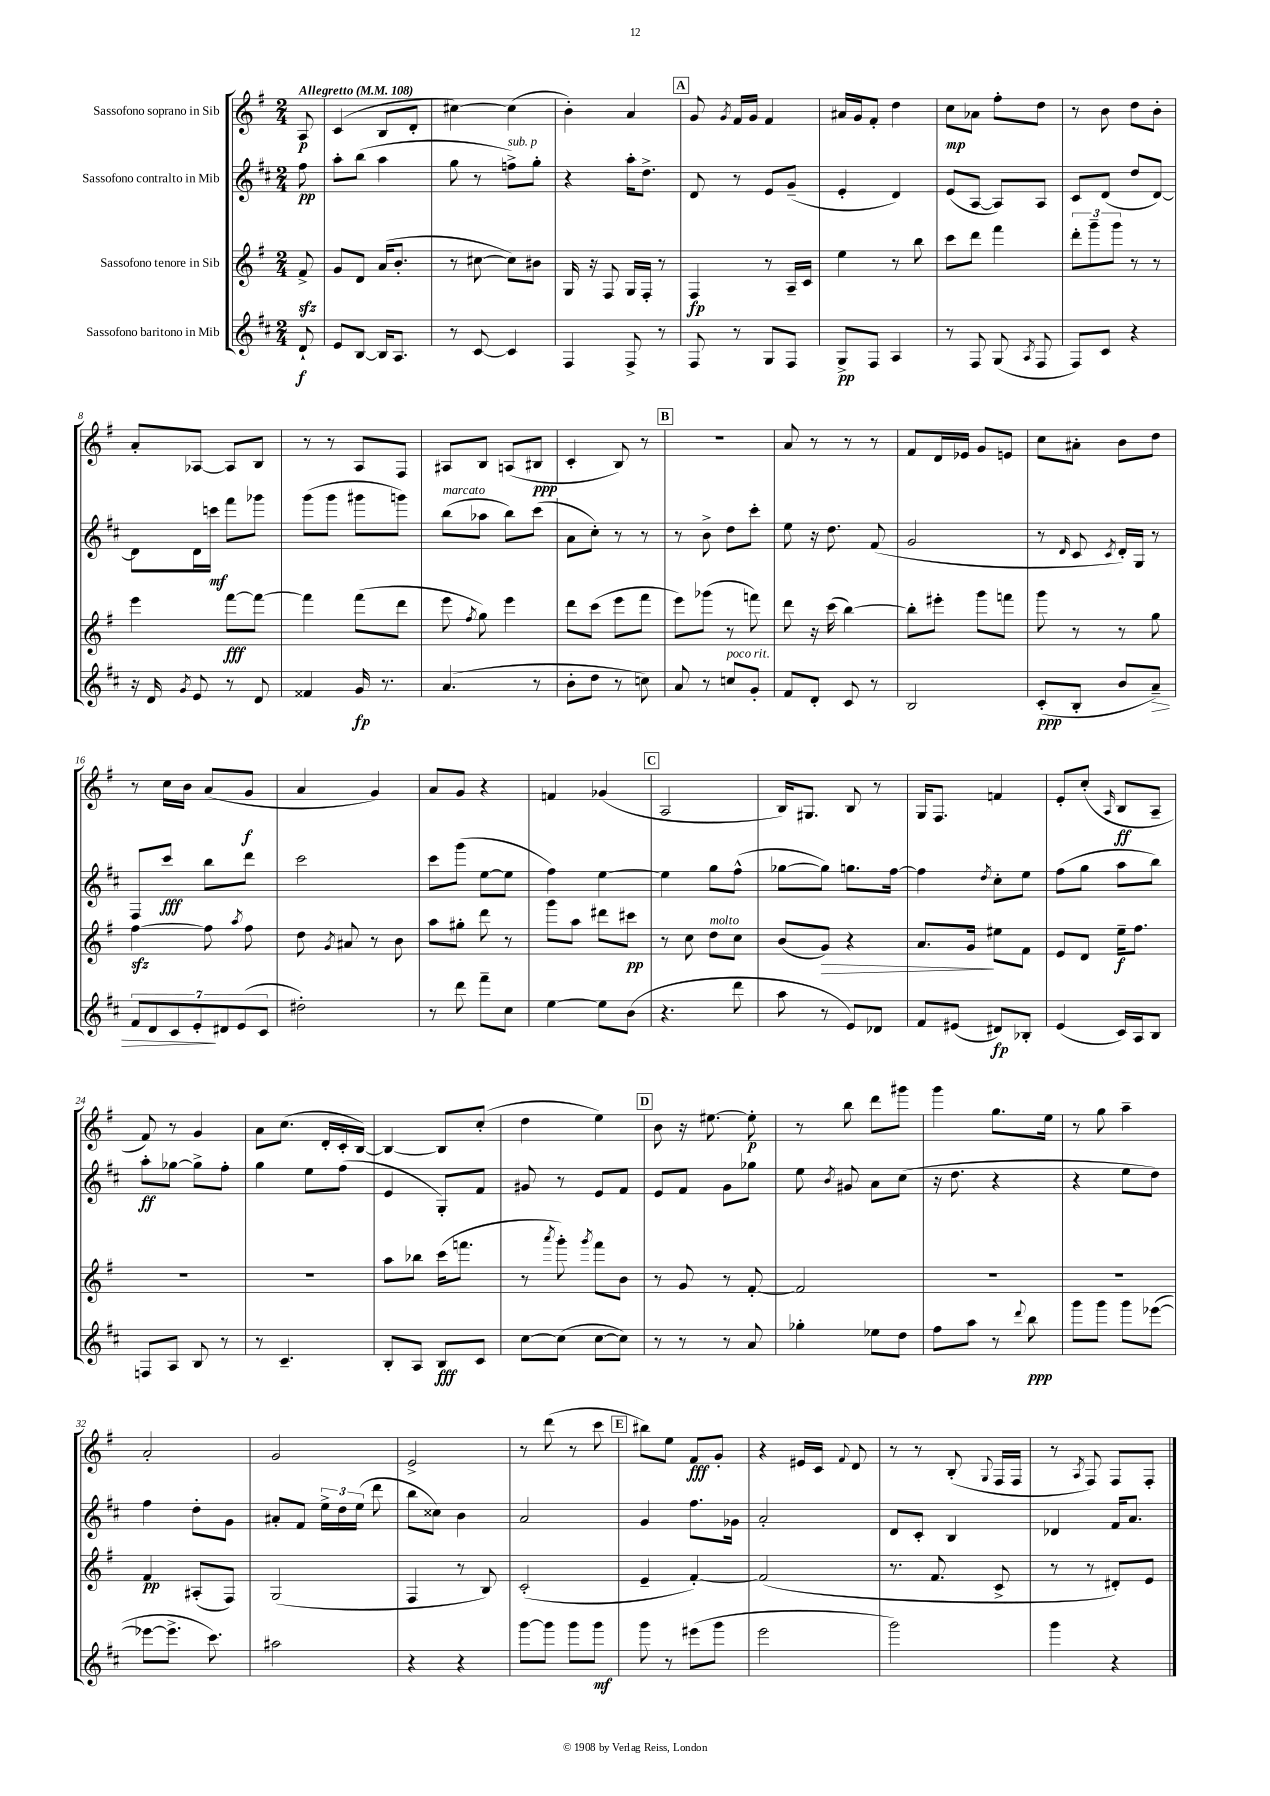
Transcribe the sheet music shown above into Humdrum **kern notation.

**kern	**kern	**kern	**kern
*staff4	*staff3	*staff2	*staff1
*clefG2	*clefG2	*clefG2	*clefG2
*k[f#c#]	*k[f#]	*k[f#c#]	*k[f#]
*M2/4	*M2/4	*M2/4	*M2/4
*MM108	*MM108	*MM108	*MM108
8d`/	8f#^/	8ff#\	8A/
=	=	=	=
8e/L	8g/L	8aa'\L	(4c/
[8B/J	8d/J	(8bb\J	.
16B/]LK	(16a/LK	4aa\	8B/L
8.A/J	8.b'/J	.	.
.	.	.	8d'/J
=	=	=	=
8r	8r	8gg\	[4cc#\)
[8c#/	[8cc#\	8r	.
4c#/]	8cc#\]L)	8ff^\L)	(4cc#\]
.	8b#\J	8gg'\J	.
=	=	=	=
4F#/	16G/	4r	4b'\)
.	16r	.	.
.	8F#/	.	.
8F#^/	16G/LL	16aa'\LK	4a/
.	16F#'/JJ	8.dd^\J	.
8r	8r	.	.
=	=	=	=
8F#/	4F#/	8d/	8g/
.	.	.	8qg/
8r	.	8r	16f#/LL
.	.	.	16g/JJ
8G/L	8r	8e/L	4f#/
8F#/J	16A~/LL	(8g~/J	.
.	16c/JJ	.	.
=	=	=	=
8G^/L	4ee\	4e'/	16a#/LL
.	.	.	16g/J
8F#/J	.	.	8f#'/J
4A/	8r	4d/)	4dd\
.	8bb\	.	.
=	=	=	=
8r	8ccc\L	(8e/L	8cc\L
8F#/	8ddd\J	[8A/J	8a-\J
(8G/	4fff#\	8A/]L)	8ff#'\L
8qA/	.	.	.
8F#/	.	8A/J	8dd\J
=	=	=	=
8F#/L)	12ddd'\L	8c#/L	8r
.	12ggg~\	.	.
8c#/J	.	(8d/J	8b\
.	12ggg\J	.	.
4r	8r	8dd/L	8dd\L
.	8r	[8d/J)	8b'\J
=	=	=	=
16r	4eee\	8d\]L	8a'/L
16d/	.	.	.
8qg/	.	.	.
8e/	.	16d\L	[8A-/J
.	.	16ccc\JJ	.
8r	[8fff#\L	8fff#\L	8A-/]L
8d/	8fff#\_J	8ggg-\J	8B/J
=	=	=	=
4f##/	4fff#\]	(8ggg\L	8r
.	.	8ggg\J	8r
16g/	(8fff#\L	8ggg#\L	8A/L
8.r	.	.	.
.	8ddd\J	8ggg\J)	8F#/J
=	=	=	=
(4.a/	8eee\	(8bb\L	8A#/L
.	8qff#/	.	.
.	8gg\)	8aa-\J	8B/J
.	4eee\	8bb\L)	(8A/L
8r	.	(8ccc#\J	8B#/J
=	=	=	=
8b'\L	8ddd\L	8a\L	4c'/
8dd\J	(8ccc\J	8cc#'\J)	.
8r	8eee\L	8r	8B/)
8cc\)	8fff#\J	8r	8r
=	=	=	=
8a/	8eee\L)	8r	2r
8r	(8ggg-\J	8b^\	.
8cc/L	8r	8dd\L	.
8g'/J	8fff\)	8ccc#'\J	.
=	=	=	=
8f#/L	8ddd\	8ee\	8a/
8d'/J	16r	16r	8r
.	(16ccc\	8.dd\	.
8c#/	[4bb\)	.	8r
8r	.	(8f#/	8r
=	=	=	=
2B/	8bb'\]L	2g/	8f#/L
.	8eee#'\J	.	16d/L
.	.	.	16e-/JJ
.	8ggg\L	.	8g/L
.	8fff\J	.	8e/J
=	=	=	=
(8c#'/L	8ggg\	8r	8cc\L
.	.	16qqd/	.
8B'/J	8r	8c#/	8a#'\J
.	.	8qc#/	.
8b/L	8r	16d'/LL)	8b\L
.	.	16G/JJ	.
8a~/J)	8gg\	8r	8dd\J
=	=	=	=
14f#/L	[4ff#\	8F#/L	8r
14d/	.	.	.
.	.	8ccc#/J	16cc\LL
14c#/	.	.	.
.	.	.	16b\JJ
14e'/	.	.	.
.	8ff#\]	8bb\L	(8a/L
14d#/	.	.	.
(14e/	.	.	.
.	8qaa/	.	.
.	8ff#\	8ddd\J	8g/J
14c#/J	.	.	.
=	=	=	=
2dd#'\)	8dd\	2ccc#\	4a/
.	8qg/	.	.
.	8a#/	.	.
.	8r	.	4g/)
.	8b\	.	.
=	=	=	=
8r	8aa\L	8ccc#\L	8a/L
8ddd\	8gg#'\J	(8ggg\J	8g/J
8fff#~\L	8ddd\	[8ee\L	4r
8cc#\J	8r	8ee\]J	.
=	=	=	=
[4ee\	8ggg\L	4ff#\)	4f/
.	8aa\J	.	.
8ee\]L	8ddd#\L	[4ee\	(4g-/
(8b\J	8ccc#\J	.	.
=	=	=	=
4.r	8r	4ee\]	2A/
.	8cc\	.	.
.	8dd\L	8gg\L	.
8ddd\	8cc\J	(8ff#^^\J	.
=	=	=	=
8aa\	(8b/L	[8gg-\L	16B/LK)
.	.	.	8.G#/J
8r	8g/J)	8gg-\]J)	.
8e/L)	4r	8.gg\L	8B/
8d-/J	.	.	8r
.	.	[16ff#\Jk	.
=	=	=	=
8f#/L	8.a/L	4ff#\]	16G/LK
.	.	.	8.F#/J
(8e#/J	.	.	.
.	16g/Jk	.	.
.	.	8qdd/	.
8d#/L)	8ee#\L	8cc#'\L	4f/
8B-'/J	8f#\J	8ee\J	.
=	=	=	=
(4e/	8e/L	(8ff#\L	8e'/L
.	8d/J	8gg\J	(8cc'/J
.	.	.	16qqA/
16c#/LL)	16ee~\LK	8aa\L	8B/L
16A/J	8.ff#\J	.	.
8B/J	.	8bb\J)	8A~/J
=	=	=	=
8F/L	2r	8aa'\L	8f#/)
8A/J	.	[8gg-\J	8r
8B/	.	8gg-^\]L	4g/
8r	.	8ff#'\J	.
=	=	=	=
8r	2r	4gg\	8a\L
4.c#~/	.	.	(8.cc\J
.	.	8ee\L	.
.	.	.	16d'/LL
.	.	(8ff#\J	16c'/
.	.	.	[16B/JJ)
=	=	=	=
8B'/L	8aa\L	4e/	4B/_
8A/J	8bb-\J	.	.
8B/L	(16ccc\LK	8G'/L)	8B/]L
.	8.fff\J	.	.
8c#/J	.	8f#/J	(8cc'/J
=	=	=	=
[8cc#\L	8r	8g#/	4dd\
.	8qaaa/	.	.
(8cc#\]J	8ggg'\)	8r	.
.	8qggg/	.	.
[8cc#\L	8fff#\L	8e/L	4ee\)
8cc#\]J)	8b\J	8f#/J	.
=	=	=	=
8r	8r	8e/L	8b\
8r	8g/	8f#/J	16r
.	.	.	[8.ee#\
8r	8r	8g\L	.
8a/	[8f#'/	8gg-\J	8ee#'\]
=	=	=	=
4gg-'\	2f#/]	8ee\	8r
.	.	8qb/	.
.	.	8g#/	8bb\
8ee-\L	.	8a\L	8ddd\L
8dd\J	.	(8cc#\J	8ggg#\J
=	=	=	=
8ff#\L	2r	16r	4ggg\
.	.	8.dd\	.
8aa\J	.	.	.
8r	.	4r	8.gg\L
8qqddd/	.	.	.
8bb\	.	.	.
.	.	.	16ee\Jk
=	=	=	=
8ggg\L	2r	4r	8r
8ggg\J	.	.	8gg\
8ggg\L	.	8ee\L	4aa~\
([8eee-\J	.	8dd\J)	.
=	=	=	=
8eee-\_L	4f#/	4ff#\	2a'/
8.eee-^\]J	.	.	.
.	(8A#'/L	8dd'\L	.
8.ccc#\)	.	.	.
.	8F#/J)	8g\J	.
=	=	=	=
2aa#\	(2G/	8a#'/L	2g/
.	.	8f#/J	.
.	.	24ee^\LL	.
.	.	24dd\	.
.	.	(24ee\JJ	.
.	.	8ddd\	.
=	=	=	=
4r	4F#/	8bb\L	2e^/
.	.	8cc##\J)	.
4r	8r	4b\	.
.	8B/)	.	.
=	=	=	=
[8ggg\L	(2c'/	2a/	8r
8ggg\]J	.	.	(8ddd\
8ggg\L	.	.	8r
8ggg\J	.	.	8ccc\
=	=	=	=
8ggg\	4e~/	4g/	8bb#\L)
8r	.	.	8ee\J
(8eee#\L	[4f#'/)	8.ff#\L	8f#/L
8ggg\J	.	.	8g'/J
.	.	16g-\Jk	.
=	=	=	=
2eee\	(2f#/]	2a'/	4r
.	.	.	16e#/LL
.	.	.	16c/JJ
.	.	.	8qqf#/
.	.	.	8d/
=	=	=	=
2ggg\)	8.r	8d/L	8r
.	.	8c#'/J	8r
.	8.f#/	.	.
.	.	4B/	(8B'/
.	.	.	8qqG/
.	8c^/	.	16F#/LL
.	.	.	16F#/JJ
=	=	=	=
4ggg\	8r	4d-/	8r
.	.	.	8qA/
.	8r	.	8F#/)
4r	8d#'/L)	16f#/LK	8F#/L
.	.	8.a/J	.
.	8e/J	.	8F#'/J
==	==	==	==
*-	*-	*-	*-
